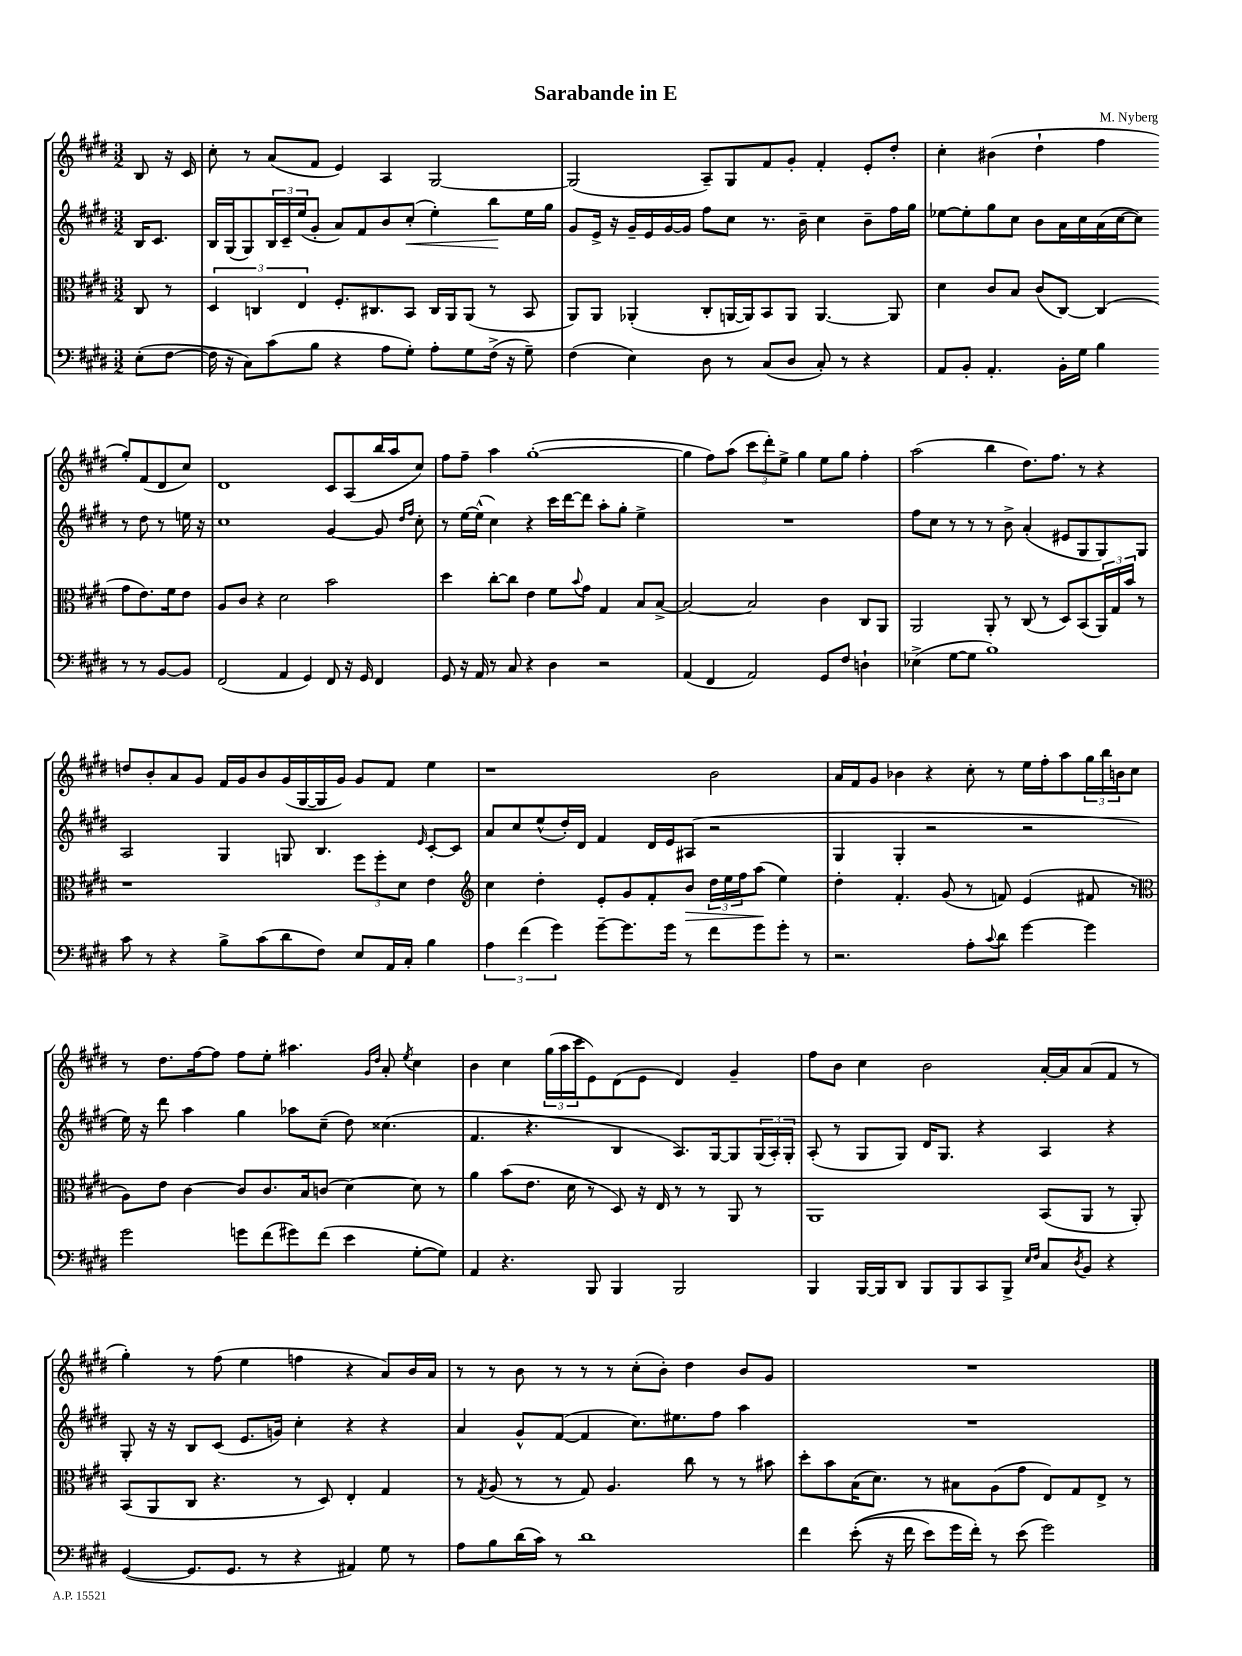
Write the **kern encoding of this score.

**kern	**kern	**dynam	**kern	**dynam	**kern
*part4	*part3	*part3	*part2	*part2	*part1
*staff4	*staff3	*staff3	*staff2	*staff2	*staff1
*clefF4	*clefC3	*	*clefG2	*	*clefG2
*k[f#c#g#d#]	*k[f#c#g#d#]	*	*k[f#c#g#d#]	*	*k[f#c#g#d#]
*M3/2	*M3/2	*	*M3/2	*	*M3/2
=	=	=	=	=	=
(8E'\L	8C#/	.	16B/KL	.	8B/
.	.	.	8.c#/J	.	.
[8F#\J	8r	.	.	.	16r
.	.	.	.	.	16c#/
=1	=1	=1	=1	=1	=1
16F#\]	6D#/	.	16B/LL	.	8cc#'\
16r	.	.	(16G#/J	.	.
8C#\L)	.	.	8G#/)	.	8r
.	6Cn/	.	.	.	.
(8c#\	.	.	24B/L	.	(8a/L
.	.	.	24c#~/	.	.
.	6E/	.	(24ee/J	.	.
8B\J	.	.	8g#'/J	.	8f#/J
4r	8.F#'/L	.	8a/L)	.	4e/)
.	.	.	8f#/	.	.
.	8.C#X/	.	.	.	.
8A\L	.	.	8b/	.	4A/
!	!	!	!	!LO:HP:b	!
8G#'\J)	8BB/J	.	(8cc#'/J	<	.
8A'\L	16C#/LL	.	4ee'\)	.	[2G#/
.	16AA/J	.	.	.	.
8G#\	(8AA/J	.	.	.	.
(16F#^\Jk	8r	.	8bb\L	.	.
16r	.	.	.	.	.
8G#~\)	8BB/	.	16ee\L	[	.
.	.	.	16gg#\JJ	.	.
=2	=2	=2	=2	=2	=2
(4F#\	8AA/L)	.	8g#/L	.	(2G#/]
.	8AA/J	.	16e^/Jk	.	.
.	.	.	16r	.	.
4E\)	(4AA-X'/	.	16g#~/LL	.	.
.	.	.	16e/	.	.
.	.	.	[16g#/	.	.
.	.	.	16g#/JJ]	.	.
8D#\	8C#'/L	.	8ff#\L	.	8A~/L)
8r	[16AAn/L	.	8cc#\J	.	8G#/
.	16AA/J])	.	.	.	.
(8C#/L	8BB/	.	8.r	.	8f#/
8D#/J	8AA/J	.	.	.	8g#'/J
.	.	.	16b~\	.	.
8C#'/)	[4.AA/	.	4cc#\	.	4f#'/
8r	.	.	.	.	.
4r	.	.	8b~\L	.	8e'/L
.	8AA/]	.	16ff#\L	.	8dd#'/J
.	.	.	16gg#\JJ	.	.
=3	=3	=3	=3	=3	=3
8AA/L	4d#\	.	[8ee-X\L	.	4cc#'\
8BB'/J	.	.	8ee-'\]	.	.
4.AA'/	8c#/L	.	8gg#\	.	(4b#X\
.	8B/J	.	8cc#\J	.	.
.	(8c#/L	.	8b\L	.	4dd#`\
16BB'\LL	[8C#/J)	.	16a\L	.	.
16G#\JJ	.	.	16cc#\	.	.
4B\	(4C#/]	.	(16a\	.	4ff#\
.	.	.	[16cc#\J	.	.
.	.	.	8cc#\J])	.	.
8r	8g#\L	.	8r	.	8gg#'/L)
8r	8.e\)	.	8dd#\	.	(8f#/
[8BB/L	.	.	8r	.	8d#/
.	16f#\k	.	.	.	.
8BB/J]	8e\J	.	16een\	.	8cc#/J)
.	.	.	16r	.	.
!!LO:LB:g=z
=4	=4	=4	=4	=4	=4
(2FF#/	8A/L	.	1cc#	.	1d#
.	8c#/J	.	.	.	.
.	4r	.	.	.	.
4AA/	2d#\	.	.	.	.
4GG#/)	.	.	.	.	.
8FF#/	2b\	.	[4g#/	.	8c#/L
16r	.	.	.	.	(8A/
16GG#/	.	.	.	.	.
4FF#/	.	.	8g#/]	.	16bb/L
.	.	.	.	.	16aa/J
.	.	.	16qqdd#/LL	.	.
.	.	.	16qqff#/JJ	.	.
.	.	.	8cc#'\	.	8cc#/J)
=5	=5	=5	=5	=5	=5
8GG#/	4dd#\	.	8r	.	8ff#\L
16r	.	.	[16ee\LL	.	8ff#~\J
16AA/	.	.	(16ee^^\JJ]	.	.
8r	[8cc#'\L	.	4cc#\)	.	4aa\
8C#/	8cc#\J]	.	.	.	.
4r	4e\	.	4r	.	([1gg#'
4D#\	8f#\L	.	16ccc#\LL	.	.
.	.	.	[16ddd#\J	.	.
.	8qqb/	.	.	.	.
.	8g#\J	.	8ddd#\J]	.	.
2r	4G#/	.	8aa'\L	.	.
.	.	.	8gg#'\J	.	.
.	8B/L	.	4ee^\	.	.
.	[8B^/J	.	.	.	.
=6	=6	=6	=6	=6	=6
(4AA/	2B/_	.	1.r	.	4gg#\]
4FF#/	.	.	.	.	8ff#\L)
.	.	.	.	.	(8aa\J
2AA/)	2B/]	.	.	.	12ccc#\L
.	.	.	.	.	12ddd#'\)
.	.	.	.	.	12ee^\J
.	.	.	.	.	4gg#\
8GG#/L	4c#\	.	.	.	8ee\L
8F#/J	.	.	.	.	8gg#\J
4Dn`\	8C#/L	.	.	.	4ff#'\
.	8AA/J	.	.	.	.
=7	=7	=7	=7	=7	=7
(4E-X^\	2AA/	.	8ff#\L	.	(2aa\
.	.	.	8cc#\J	.	.
[8G#\L	.	.	8r	.	.
8G#\J]	.	.	8r	.	.
1B)	8AA'/	.	8r	.	4bb\
.	8r	.	8b^\	.	.
.	(8C#/	.	(4a'/	.	8.dd#\L)
.	8r	.	.	.	.
.	.	.	.	.	8.ff#\J
.	8D#/L)	.	8e#X/L	.	.
.	(8BB/	.	8G#/	.	8r
.	24AA/L)	.	8G#/)	.	4r
.	24G#/	.	.	.	.
.	24b/JJ	.	.	.	.
.	8r	.	8G#/J	.	.
!!LO:LB:g=z
=8	=8	=8	=8	=8	=8
8c#\	1r	.	2A/	.	8ddn/L
8r	.	.	.	.	8b'/
4r	.	.	.	.	8a/
.	.	.	.	.	8g#/J
8B^\L	.	.	4G#/	.	16f#/LL
.	.	.	.	.	16g#/J
(8c#\	.	.	.	.	8b/
8d#\	.	.	8Gn/	.	(16g#/L
.	.	.	.	.	[16G#/
8F#\J)	.	.	4.B/	.	16G#/]
.	.	.	.	.	16g#/JJ)
8E/L	12ff#\L	.	.	.	8g#/L
.	12ff#'\	.	.	.	.
16AA/L	.	.	.	.	8f#/J
.	12d#\J	.	.	.	.
16C#'/JJ	.	.	.	.	.
.	.	.	16qqe/	.	.
4B\	4e\	.	[8c#'/L	.	4ee\
.	.	.	8c#/J]	.	.
=9	=9	=9	=9	=9	=9
*	*clefG2	*	*	*	*
6A\	4cc#\	.	8a/L	.	1r
.	.	.	8cc#/	.	.
(6f#\	.	.	.	.	.
.	4dd#'\	.	(8ee^^/	.	.
6g#\)	.	.	.	.	.
.	.	.	16dd#'/L)	.	.
.	.	.	16d#/JJ	.	.
[8g#~\L	8e'/L	.	4f#/	.	.
8.g#\]	8g#/	.	.	.	.
.	8f#'/	.	16d#/LL	.	.
16g#\Jk	.	.	16e/J	.	.
!	!	!LO:HP:b	!	!	!
8r	8b/J	>	(8A#X/J	.	.
8f#\L	24dd#\LL	.	2r	.	2b\
.	24ee\	.	.	.	.
.	24ff#\J	.	.	.	.
8g#\	(8aa\J	.	.	.	.
8g#'\J	4ee\)	]	.	.	.
8r	.	.	.	.	.
=10	=10	=10	=10	=10	=10
2.r	4dd#'\	.	4G#/	.	16a/LL
.	.	.	.	.	16f#/J
.	.	.	.	.	8g#/J
.	4.f#'/	.	4G#'/	.	4b-X\
.	.	.	2r	.	4r
.	(8g#/	.	.	.	.
8A'\L	8r	.	.	.	8cc#'\
8qqc#/	.	.	.	.	.
8d#\J	8fn/)	.	.	.	8r
[4g#\	(4e/	.	2r	.	16ee\LL
.	.	.	.	.	16ff#'\J
.	.	.	.	.	8aa\
4g#\]	8f#X/	.	.	.	24gg#\L
.	.	.	.	.	24bb\
.	.	.	.	.	24bn\J
.	8r	.	.	.	8cc#\J
!!LO:LB:g=z
=11	=11	=11	=11	=11	=11
*	*clefC3	*	*	*	*
2g#\	8A\L)	.	16ee\)	.	8r
.	.	.	16r	.	.
.	8e\J	.	8ddd#\	.	8.dd#\L
.	[4c#\	.	4aa\	.	.
.	.	.	.	.	[16ff#\k
.	.	.	.	.	8ff#\J]
8gn\L	8c#/L]	.	4gg#\	.	8ff#\L
(8f#\	8.c#/	.	.	.	8ee'\J
8g#X\)	.	.	8aa-X\L	.	4.aa#X\
.	16B/k	.	.	.	.
(8f#\J	(8cn/J	.	(8cc#~\J	.	.
4e\	[4d#\)	.	8dd#\)	.	.
.	.	.	.	.	16qqg#/LL
.	.	.	.	.	16qqdd#/JJ
.	.	.	(4.cc##X\	.	8a'/
.	.	.	.	.	8qee/
[8G#'\L	8d#\]	.	.	.	4cc#\
8G#\J])	8r	.	.	.	.
=12	=12	=12	=12	=12	=12
4AA/	4a\	.	4.f#/	.	4b\
4.r	(8b\L	.	.	.	4cc#\
.	8.e\J	.	4.r	.	.
.	.	.	.	.	(24gg#\LL
.	.	.	.	.	24aa\
.	16d#\	.	.	.	.
.	.	.	.	.	24ccc#\J
8BBB/	8r	.	.	.	8e\)
4BBB/	8D#/)	.	4B/	.	(8d#\
.	16r	.	.	.	8e\J
.	16E/	.	.	.	.
2BBB/	8r	.	8.A/L)	.	4d#/)
.	8r	.	.	.	.
.	.	.	[16G#/k	.	.
.	8AA/	.	8G#/]	.	4g#~/
.	8r	.	(24G#/L	.	.
.	.	.	24A'/)	.	.
.	.	.	24G#'/JJ	.	.
=13	=13	=13	=13	=13	=13
4BBB/	1AA	.	(8A'/	.	8ff#\L
.	.	.	8r	.	8b\J
[16BBB/LL	.	.	8G#/L	.	4cc#\
16BBB/J]	.	.	.	.	.
8DD#/J	.	.	8G#/J)	.	.
8BBB/L	.	.	16d#/KL	.	2b\
.	.	.	8.G#/J	.	.
8BBB/	.	.	.	.	.
8CC#/	.	.	4r	.	.
8BBB^/J	.	.	.	.	.
16qqE/LL	.	.	.	.	.
16qqF#/JJ	.	.	.	.	.
8C#/L	(8BB/L	.	4A/	.	[16a'/LL
.	.	.	.	.	16a/J]
8qD#/	.	.	.	.	.
8BB/J	8AA/J	.	.	.	(8a/
4r	8r	.	4r	.	8f#/J
.	8AA'/)	.	.	.	8r
!!LO:LB:g=z
=14	=14	=14	=14	=14	=14
([4GG#/	(8BB/L	.	8G#'/	.	4gg#'\)
.	8AA/	.	16r	.	.
.	.	.	16r	.	.
8.GG#/L]	8C#/J	.	8B/L	.	8r
.	4.r	.	(8c#/J	.	(8ff#\
8.GG#/J	.	.	.	.	.
.	.	.	8.e/L	.	4ee\
8r	.	.	.	.	.
.	.	.	16gn/Jk)	.	.
4r	8r	.	4cc#'\	.	4ffn\
.	8D#/)	.	.	.	.
4AA#X/)	4E'/	.	4r	.	4r
8G#\	4G#/	.	4r	.	8a/L)
8r	.	.	.	.	16b/L
.	.	.	.	.	16a/JJ
=15	=15	=15	=15	=15	=15
8A\L	8r	.	4a/	.	8r
.	8qG#/	.	.	.	.
8B\	(8A/	.	.	.	8r
(16d#\L	8r	.	8g#^^/L	.	8b\
16c#\JJ)	.	.	.	.	.
8r	8r	.	([8f#/J	.	8r
1d#	8G#/)	.	4f#/]	.	8r
.	4.A/	.	.	.	8r
.	.	.	8.cc#\L)	.	(8cc#'\L
.	.	.	.	.	8b'\J)
.	.	.	8.ee#X\	.	.
.	8cc#\	.	.	.	4dd#\
.	8r	.	8ff#\J	.	.
.	8r	.	4aa\	.	8b/L
.	8b#X\	.	.	.	8g#/J
=16	=16	=16	=16	=16	=16
4f#\	8dd#'\L	.	1.r	.	1.r
.	8b\	.	.	.	.
((8e'\	(16B\K	.	.	.	.
.	8.d#\J)	.	.	.	.
16r	.	.	.	.	.
16f#\	.	.	.	.	.
8e\L)	8r	.	.	.	.
16g#\L	8B#X\L	.	.	.	.
16f#'\JJ)	.	.	.	.	.
8r	(8A\	.	.	.	.
(8e\	8g#\J	.	.	.	.
2g#\)	8E/L)	.	.	.	.
.	8G#/	.	.	.	.
.	8E^/J	.	.	.	.
.	8r	.	.	.	.
==	==	==	==	==	==
*-	*-	*-	*-	*-	*-
